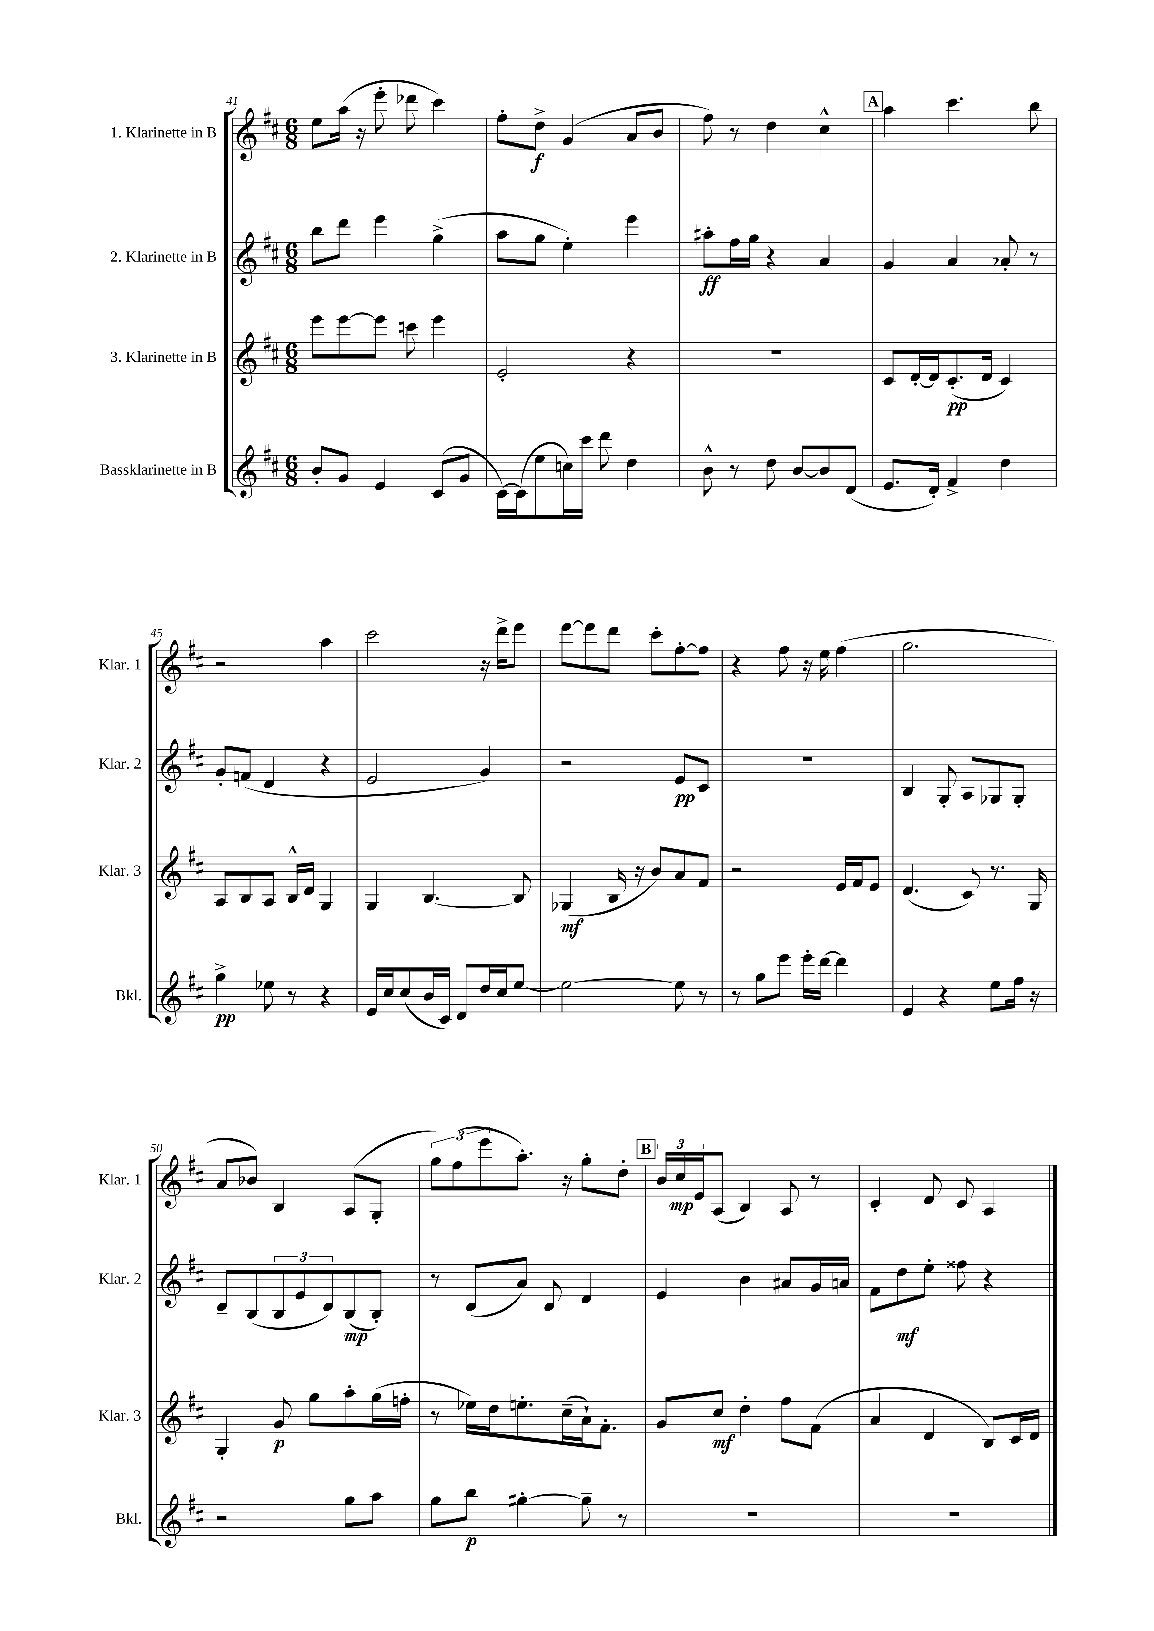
<<
\new StaffGroup <<
\new Staff = "s0" \with { instrumentName = "1. Klarinette in B" shortInstrumentName = "Klar. 1" } {
    \clef treble \key d \major \numericTimeSignature \time 6/8
    e''8 a''16( r16 e'''8-. des'''8 cis'''4) |
    fis''8-. d''8->\f g'4( a'8 b'8 |
    fis''8) r8 d''4 cis''4-^ |
    \mark \markup { \box "A" } a''4 cis'''4. b''8 |
    r2 a''4 |
    cis'''2 r16 d'''16-> e'''8 |
    e'''8~ e'''8 d'''8 cis'''8-. fis''8~-. fis''8 |
    r4 fis''8 r16 e''16 fis''4( |
    g''2. |
    a'8 bes'8) b4 a8( g8-. |
    \tuplet 3/2 { g''8) fis''8( e'''8 } a''8.-.) r16 g''8-. d''8-. |
    \mark \markup { \box "B" } \tuplet 3/2 { b'16 cis''16\mp e'16 } a8( b4) a8 r8 |
    cis'4-. d'8 cis'8 a4 \bar "|." |
}
\new Staff = "s1" \with { instrumentName = "2. Klarinette in B" shortInstrumentName = "Klar. 2" } {
    \clef treble \key d \major \numericTimeSignature \time 6/8
    b''8 d'''8 e'''4 g''4->( |
    a''8 g''8 e''4-.) e'''4 |
    ais''8-.\ff fis''16 g''16 r4 a'4 |
    \mark \markup { \box "A" } g'4 a'4 aes'8-. r8 |
    g'8-. f'8( d'4 r4 |
    e'2 g'4) |
    r2 e'8\pp cis'8 |
    R2. |
    b4 g8-. a8 ges8 ges8-. |
    b8-- g8( \tuplet 3/2 { g8 e'8 b8) } g8\mp( g8-.) |
    r8 b8( a'8) b8 d'4 |
    \mark \markup { \box "B" } e'4 b'4 ais'8 g'16 a'16 |
    fis'8 d''8\mf e''8-. fisis''8 r4 \bar "|." |
}
\new Staff = "s2" \with { instrumentName = "3. Klarinette in B" shortInstrumentName = "Klar. 3" } {
    \clef treble \key d \major \numericTimeSignature \time 6/8
    e'''8 e'''8~ e'''8 c'''8 e'''4 |
    e'2-. r4 |
    R2. |
    \mark \markup { \box "A" } cis'8 d'16~-. d'16 cis'8.-.\pp( d'16 cis'4) |
    a8 b8 a8 b16-^ d'16 g4 |
    g4 b4.~ b8 |
    ges4\mf( b16 r16 b'8) a'8 fis'8 |
    r2 e'16 fis'16 e'8 |
    d'4.( cis'8) r8. g16 |
    g4-. g'8\p g''8 a''8-. g''16( f''16-. |
    r8 ees''16) d''16 e''8.-. cis''16--( a'16-!) fis'8.-. |
    \mark \markup { \box "B" } g'8 cis''8\mf d''4-. fis''8 fis'8( |
    a'4 d'4 b8) cis'16 d'16 \bar "|." |
}
\new Staff = "s3" \with { instrumentName = "Bassklarinette in B" shortInstrumentName = "Bkl." } {
    \clef treble \key d \major \numericTimeSignature \time 6/8
    b'8-. g'8 e'4 cis'8( g'8 |
    cis'16~) cis'16( e''8 c''16) cis'''16 d'''8 d''4 |
    b'8-^ r8 d''8 b'8~ b'8 d'8( |
    \mark \markup { \box "A" } e'8. d'16-.) fis'4-> d''4 |
    g''4->\pp ees''8 r8 r4 |
    e'16 cis''16 cis''8( b'16 cis'16) d'8 d''16 cis''16 e''8~ |
    e''2~ e''8 r8 |
    r8 g''8 e'''8 e'''16-. d'''16~ d'''4 |
    e'4 r4 e''8 fis''16 r16 |
    r2 g''8 a''8 |
    g''8 b''8\p gis''4~-. gis''8-- r8 |
    \mark \markup { \box "B" } R2. |
    R2. \bar "|." |
}
>>
>>
\layout { \context { \Score currentBarNumber = #41 } }
